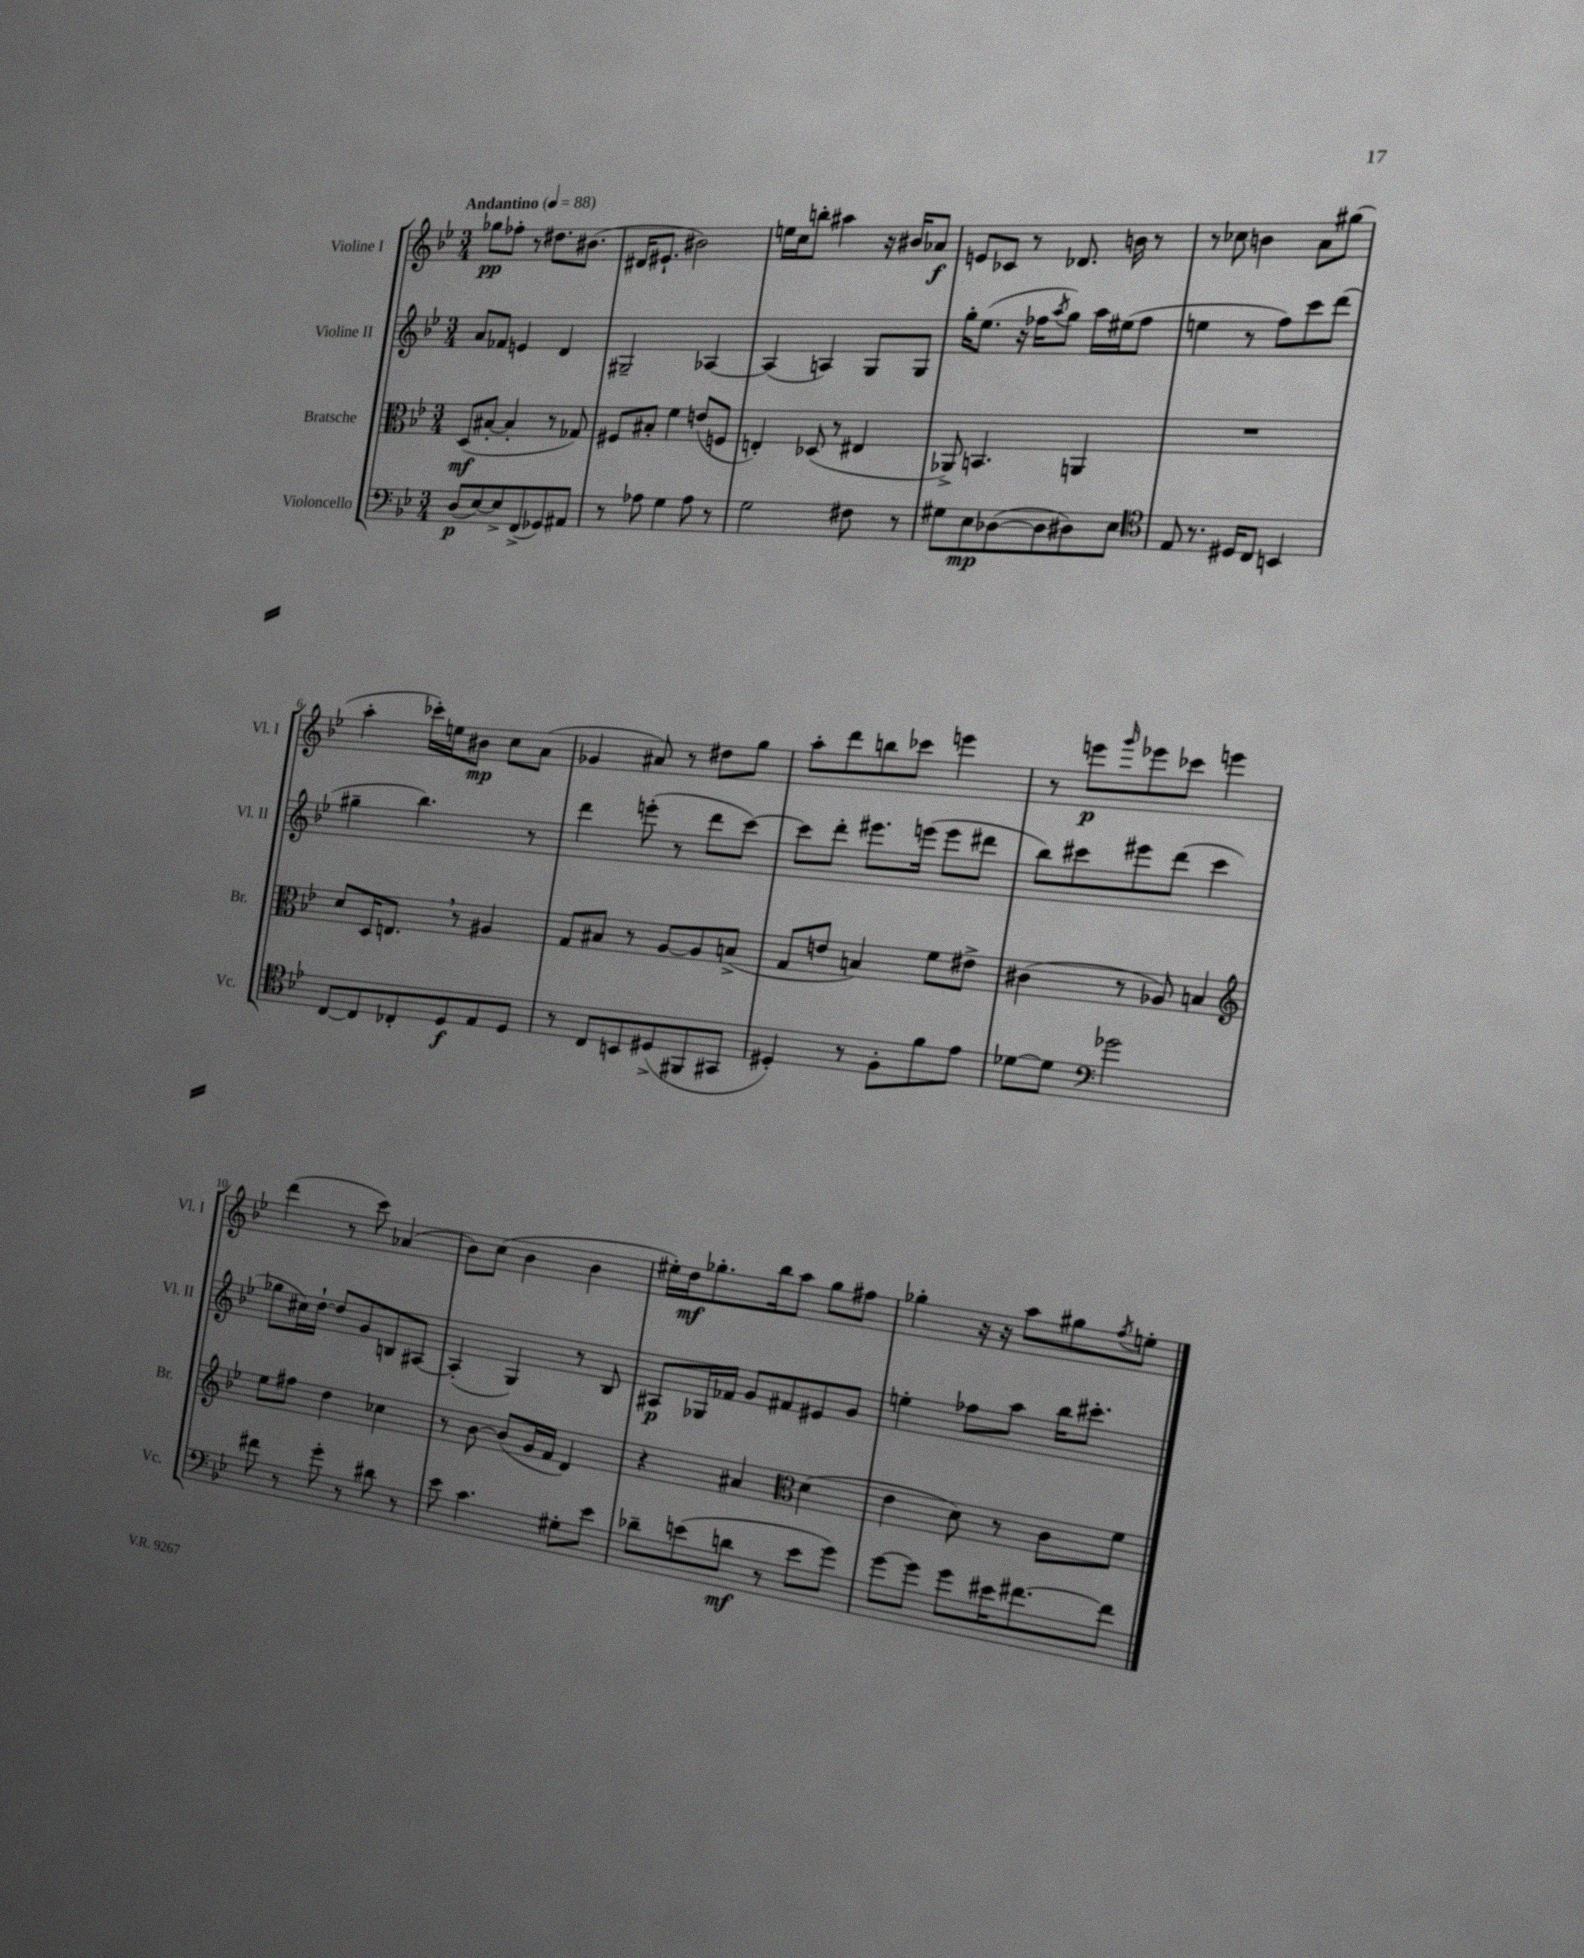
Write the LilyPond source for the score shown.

<<
\new StaffGroup <<
\new Staff = "s0" \with { instrumentName = "Violine I" shortInstrumentName = "Vl. I" } {
    \clef treble \key bes \major \numericTimeSignature \time 3/4 \tempo "Andantino" 4 = 88
    ges''8\pp fes''8-. r8 dis''8. bis'8.( |
    dis'16 eis'8.-! bis'2) |
    e''16 c''16 b''8-. ais''4 r16 bis'16 aes'8\f |
    e'8 ces'8 r8 des'8. b'16 r8 |
    r8 ces''8 b'4 a'8 gis''8( |
    a''4-. ces'''16-.) e''16 bis'8\mp c''8 a'8( |
    ges'4 ais'8) r8 dis''8 g''8 |
    a''8-. d'''8 b''8 ces'''8 e'''4 |
    r8 e'''8\p \grace { g'''16 } ees'''8 ces'''8 e'''4 |
    d'''4( r8 c'''8) aes'4( |
    bes'8) c''8( bes'4 bes'4 |
    eis''16-.) d''16\mf ges''8.-. bes''16 a''8 ges''8 fis''8 |
    ges''4-. r16 r16 a''8 gis''8 \acciaccatura { f''8 } e''8-. \bar "|." |
}
\new Staff = "s1" \with { instrumentName = "Violine II" shortInstrumentName = "Vl. II" } {
    \clef treble \key bes \major \numericTimeSignature \time 3/4
    a'8 fes'8 e'4 d'4 |
    gis2-- aes4~ |
    aes4( a4) g8 g8 |
    g''16-. ees''8.( r16 fes''16 \acciaccatura { a''8 } g''8) a''16 eis''16( fes''8 |
    e''4 r8 f''8) c'''8 d'''8( |
    gis''4-- bes''4.) r8 |
    d'''4 e'''8-.( r8 d'''8 c'''8~) |
    c'''8 d'''8-. eis'''8. e'''16( e'''8 dis'''8 |
    bes''8) cis'''8 eis'''8 d'''8( cis'''4 |
    ges''8 cis''16) d''16~-! d''8 g'8 b8 ais8~ |
    ais4-.( g4) r8 bes8 |
    ais8\p ges16 fes'16 g'8 fis'8 eis'8 g'8 |
    e''4-. fes''8 a''8 bes''16 cis'''8.-. \bar "|." |
}
\new Staff = "s2" \with { instrumentName = "Bratsche" shortInstrumentName = "Br." } {
    \clef alto \key bes \major \numericTimeSignature \time 3/4
    d8\mf( bis8~-. bis4-. r8 ges8) |
    fis8 bis8-. f'4 e'8( f8 |
    e4-.) des8( r8 eis4 |
    aes,8->) b,4. a,4 |
    R2. |
    d'8 d16 e8. \breathe r8 ais4 |
    g8 bis8 r8 a8~ a8 b8->( |
    g8 e'8 b4) f'8 eis'8-> |
    cis'4( r8 aes8) b4 |
    \clef treble ees''8 fis''8 d''4 ces''4 |
    r8 bes'8~ bes'8( g'16 f'16 d'4) |
    r4 ais'4 \clef alto d'4( |
    ees'4 d'8) r8 c'8 f'8 \bar "|." |
}
\new Staff = "s3" \with { instrumentName = "Violoncello" shortInstrumentName = "Vc." } {
    \clef bass \key bes \major \numericTimeSignature \time 3/4
    d8\p( ees8~) ees8-> f,8->( ges,8) ais,8 |
    r8 aes8 g4 aes8 r8 |
    g2 fis8 r8 |
    gis8 ees8\mp des8~( des8 dis8) ees8 |
    \clef tenor ees8 r8. dis16 c8 b,4 |
    c8~ c8 ces8-. d8\f ees8 d8 |
    r8 c8 b,8 dis8->( fis,8 gis,8 |
    dis4-.) r8 f8-. f'8 ees'8 |
    des'8~ des'8 \clef bass ges'2 |
    fis'8 r8 g'8-. r8 dis'8 r8 |
    ees'8 c'4. gis8-. ees'8 |
    des'8-- e'8( d'8\mf r8 e'8 g'8) |
    g'8~ g'8 g'8 eis'16 fis'8.~ fis'8 \bar "|." |
}
>>
>>
